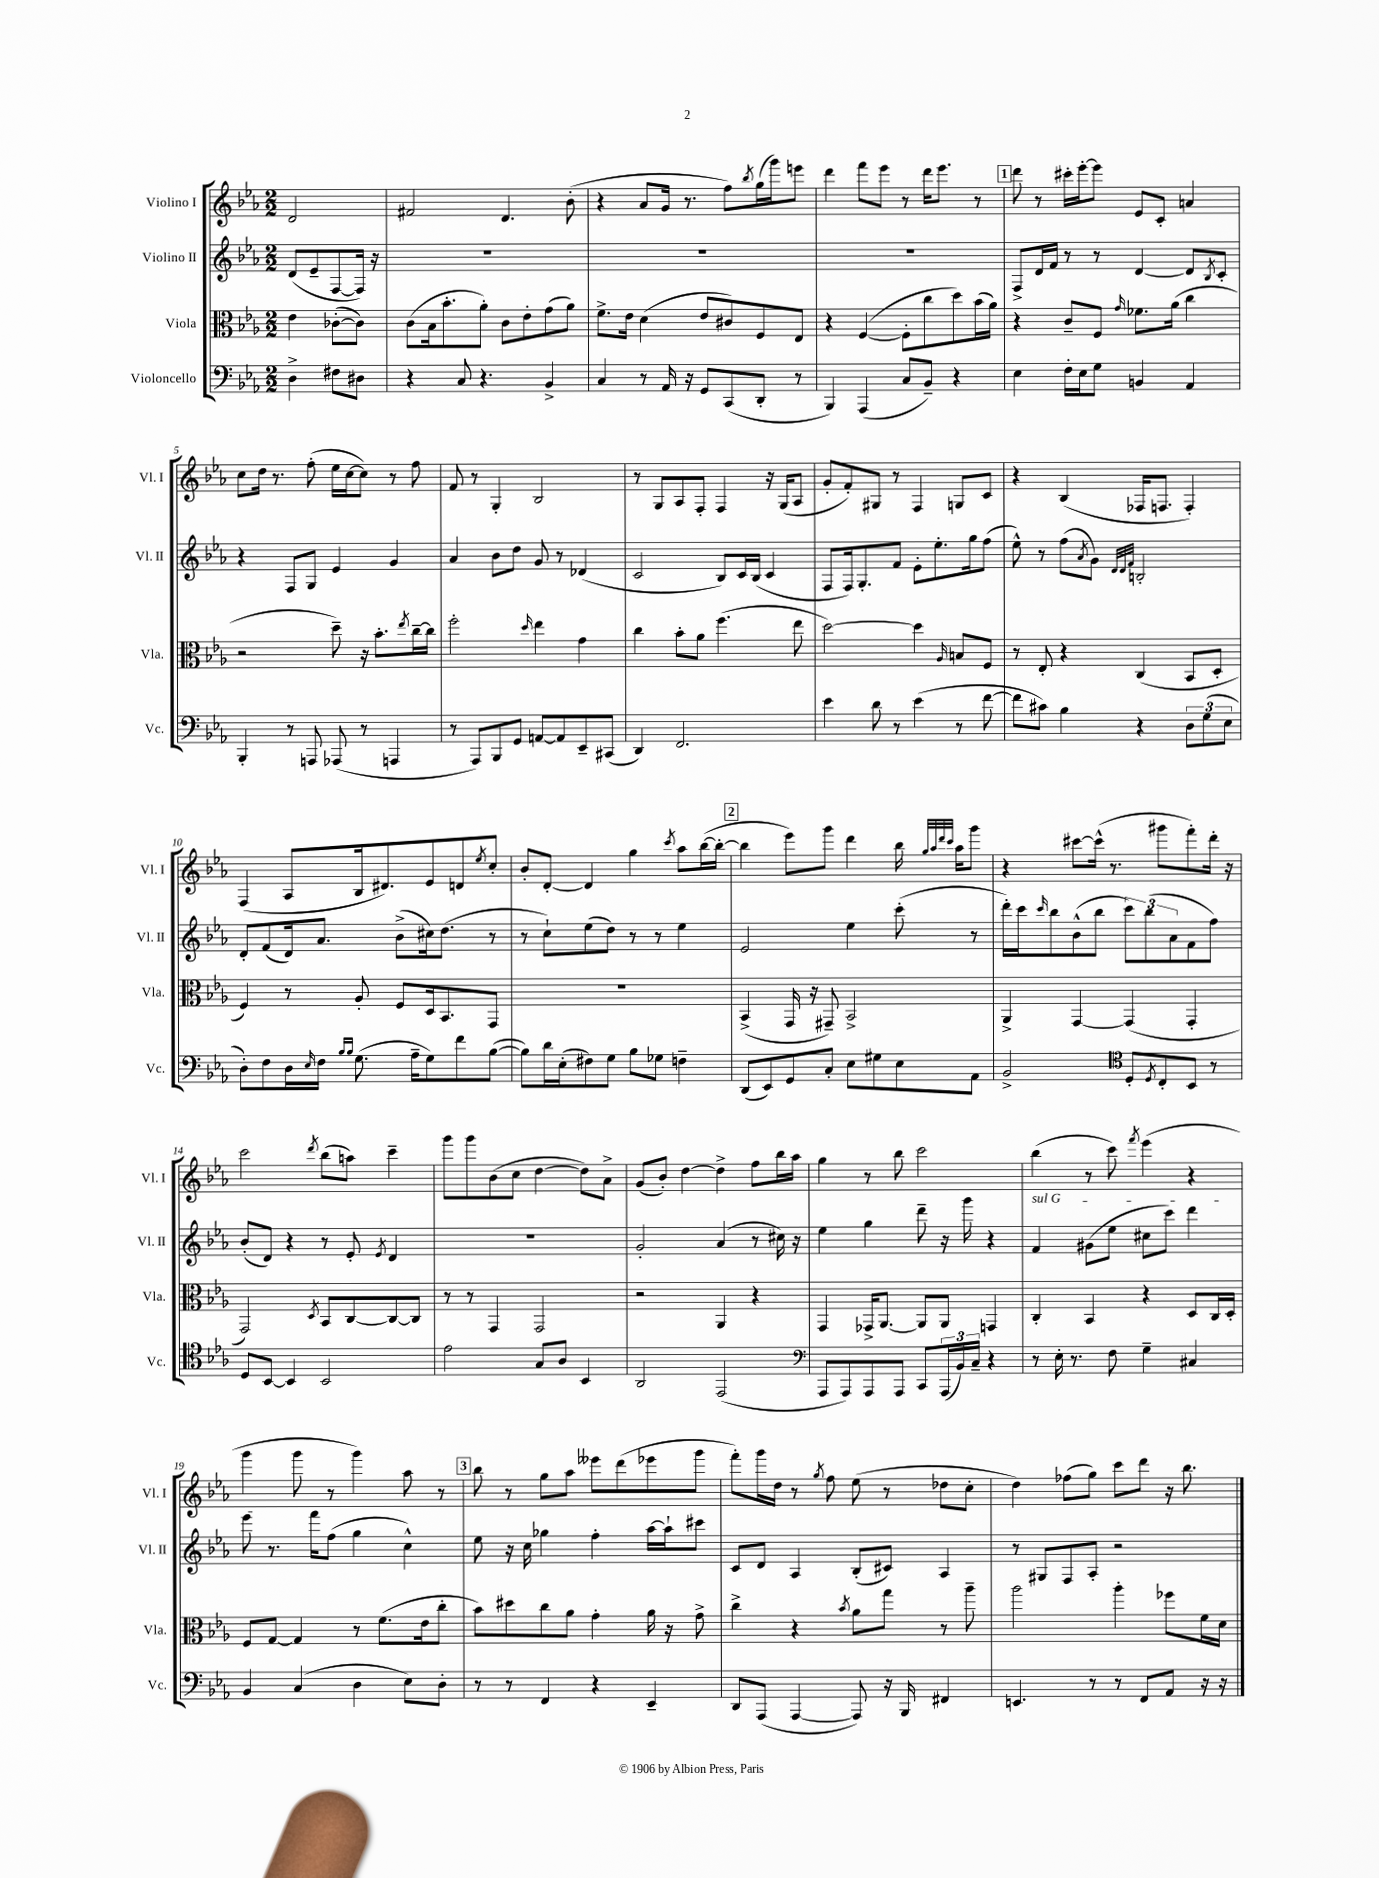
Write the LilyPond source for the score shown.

<<
\new StaffGroup <<
\new Staff = "s0" \with { instrumentName = "Violino I" shortInstrumentName = "Vl. I" } {
    \clef treble \key ees \major \numericTimeSignature \time 2/2 \partial 2
    d'2 |
    fis'2 d'4. bes'8-.( |
    r4 aes'8 g'16 r8. f''8) \acciaccatura { bes''8 } g''16( g'''16) e'''8 |
    d'''4 f'''8 ees'''8 r8 d'''16 ees'''8. r8 |
    \mark \markup { \box "1" } d'''8 r8 cis'''16-. ees'''16~-. ees'''8 ees'8 c'8-. a'4 |
    c''8 d''16 r8. f''8-.( ees''16 c''16~ c''8) r8 f''8 |
    f'8 r8 g4-. bes2 |
    r8 g8 aes8 f8-. f4 r16 g16( aes8 |
    g'8-. f'8-.) gis8 r8 f4 g8 c'8 |
    r4 bes4( fes16 f8. f4-.) |
    f4( aes8 bes16 dis'8.) ees'8 d'8 \acciaccatura { ees''8 } c''8-. |
    bes'8-. d'8~-. d'4 g''4 \acciaccatura { c'''8 } aes''8 bes''16~( bes''16~-. |
    \mark \markup { \box "2" } bes''4 ees'''8) g'''8 d'''4 bes''16 \grace { g''32 aes''32 d'''32 c'''32 } aes''16 g'''8 |
    r4 cis'''8~ cis'''16-^( r8. gis'''8 f'''8-.) d'''16-. r16 |
    c'''2 \acciaccatura { d'''8 } bes''8( a''8) c'''4-- |
    g'''8 g'''8 bes'8( c''8 d''4~ d''8) aes'8-> |
    g'8( bes'8-.) d''4~ d''4-> f''8 bes''16 aes''16 |
    g''4 r8 bes''8 c'''2 |
    bes''4( r8 c'''8) \acciaccatura { f'''8 } ees'''4( r4 |
    g'''4 g'''8 r8 g'''4) aes''8 r8 |
    \mark \markup { \box "3" } bes''8 r8 g''8 aes''8 eeses'''8 d'''8( ees'''8 g'''8 |
    f'''8-.) g'''16 d''16 r8 \acciaccatura { g''8 } f''8 ees''8( r8 des''8 c''8-. |
    d''4) fes''8( g''8) c'''8 d'''8 r16 bes''8. \bar "|." |
}
\new Staff = "s1" \with { instrumentName = "Violino II" shortInstrumentName = "Vl. II" } {
    \clef treble \key ees \major \numericTimeSignature \time 2/2 \partial 2
    d'8( ees'8-- f8~ f16) r16 |
    R1 |
    R1 |
    R1 |
    \mark \markup { \box "1" } f8-> d'16 f'16 r8 r8 d'4~ d'8 \acciaccatura { bes8 } c'8-. |
    r4 f8 g8 ees'4 g'4 |
    aes'4 bes'8 d''8 g'8 r8 des'4( |
    c'2 bes8) c'16 bes16( c'4 |
    f8 f16) g8.-. f'8 ees'8-. ees''8.-. g''16 f''8( |
    ees''8-^) r8 f''8( \acciaccatura { aes'8 } g'8) \grace { d'32 d'32 f'32 } b2-. |
    d'8-. f'8( d'16) aes'8. bes'8->( cis''16) d''8.( r8 |
    r8 c''8-!) ees''8( d''8) r8 r8 ees''4 |
    \mark \markup { \box "2" } ees'2 ees''4 c'''8-.( r8 |
    d'''16-.) c'''16 \grace { c'''16 } bes''8 bes'8-^( bes''8 \tuplet 3/2 { c'''8) bes''8( aes'8 } f'8 f''8) |
    bes'8-.( d'8) r4 r8 ees'8-. \acciaccatura { ees'8 } d'4 |
    R1 |
    g'2-. aes'4( r8 cis''16) r16 |
    ees''4 g''4 d'''8-- r16 g'''16 r4 |
    \once \override TextSpanner.bound-details.left.text = \markup { \italic "sul G" } f'4\startTextSpan gis'8( ees''8 cis''8 c'''8) d'''4 |
    ees'''8\stopTextSpan r8. f'''16 f''8( g''4 c''4-^) |
    \mark \markup { \box "3" } ees''8 r16 c''16 ges''4 f''4-. aes''16~ aes''16-! cis'''8 |
    c'8 d'8 aes4 bes8-.( cis'8) aes4 |
    r8 gis8 f8 aes8-. r2 \bar "|." |
}
\new Staff = "s2" \with { instrumentName = "Viola" shortInstrumentName = "Vla." } {
    \clef alto \key ees \major \numericTimeSignature \time 2/2 \partial 2
    ees'4 ces'8~-.( ces'8) |
    c'8( bes16 bes'8.-. aes'8-.) c'8 ees'8-. g'8( aes'8) |
    f'8.-> ees'16 d'4( ees'8 cis'8) f8 ees8 |
    r4 f4~( f8-. c''8 d''8) bes'16( aes'16) |
    \mark \markup { \box "1" } r4 c'8-- f8 \grace { g'16 } fes'8. aes'16( c''4 |
    r2 d''8--) r16 bes'8.-. \acciaccatura { ees''8 } c''16~-- c''16 |
    f''2-. \grace { d''16 } ees''4 g'4 |
    c''4 bes'8-. aes'8 f''4.( ees''8 |
    d''2~) d''4 \grace { aes16 } b8 f8 |
    r8 ees8-. r4 c4( bes,8 d8-. |
    f4) r8 aes8-. f8 d16 bes,8. g,8 |
    R1 |
    \mark \markup { \box "2" } bes,4->( g,16 r16 gis,8--) bes,2-> |
    aes,4-> g,4~ g,4( g,4-. |
    g,2) \acciaccatura { d8 } bes,8 c8~ c8~ c8 |
    r8 r8 g,4 g,2 |
    r2 aes,4 r4 |
    g,4 ges,16-> aes,8.~ aes,8 aes,8 g,4 |
    c4-. bes,4 r4 d8 c16 d16-. |
    f8 g8~ g4 r8 f'8.( ees'16 c''8-. |
    \mark \markup { \box "3" } bes'8) dis''8 c''8 aes'8 g'4-. aes'16 r16 g'8-> |
    c''4-> r4 \acciaccatura { bes'8 } aes'8 g''8 r8 aes''8-- |
    aes''2 aes''4-. fes''8 f'16 d'16 \bar "|." |
}
\new Staff = "s3" \with { instrumentName = "Violoncello" shortInstrumentName = "Vc." } {
    \clef bass \key ees \major \numericTimeSignature \time 2/2 \partial 2
    d4-> fis8 dis8 |
    r4 c8 r4. bes,4-> |
    c4 r8 aes,16 r16 g,8 c,8( d,8-. r8 |
    bes,,4) aes,,4( c8 bes,8--) r4 |
    \mark \markup { \box "1" } ees4 f16-. ees16 g8 b,4 aes,4 |
    bes,,4-. r8 a,,8 aes,,8( r8 a,,4 |
    r8 aes,,8) bes,,8 g,8 a,8~ a,8 ees,8-- cis,8( |
    d,4) f,2. |
    ees'4 d'8 r8 ees'4( r8 f'8~ |
    f'8 cis'8) bes4 r4 \tuplet 3/2 { d8 g8( ees8 } |
    d8-.) f8 d16 \grace { ees16 } f16 \grace { bes16 bes16 } g8.( aes16-- g8) f'8 bes8~( |
    bes8) d'16 ees16-.( fis8) g8 bes8 ges8 f4-- |
    \mark \markup { \box "2" } d,8( ees,8) g,8 c8-. ees8 gis8 ees8 aes,8 |
    bes,2-> \clef tenor d8-. \acciaccatura { d8 } c8-. bes,8 r8 |
    d8 bes,8~ bes,4 bes,2 |
    ees'2 g8 aes8 bes,4 |
    aes,2 ees,2( |
    \clef bass aes,,8 aes,,8) aes,,8 aes,,8 c,8 \tuplet 3/2 { aes,,16( bes,16) c16-- } r4 |
    r8 ees16-. r8. f8 g4-- cis4 |
    bes,4 c4( d4 ees8) d8-. |
    \mark \markup { \box "3" } r8 r8 f,4 r4 ees,4-- |
    d,8 aes,,8( aes,,4~ aes,,8) r16 bes,,16 fis,4 |
    e,4. r8 r8 f,8 aes,8 r16 r16 \bar "|." |
}
>>
>>
